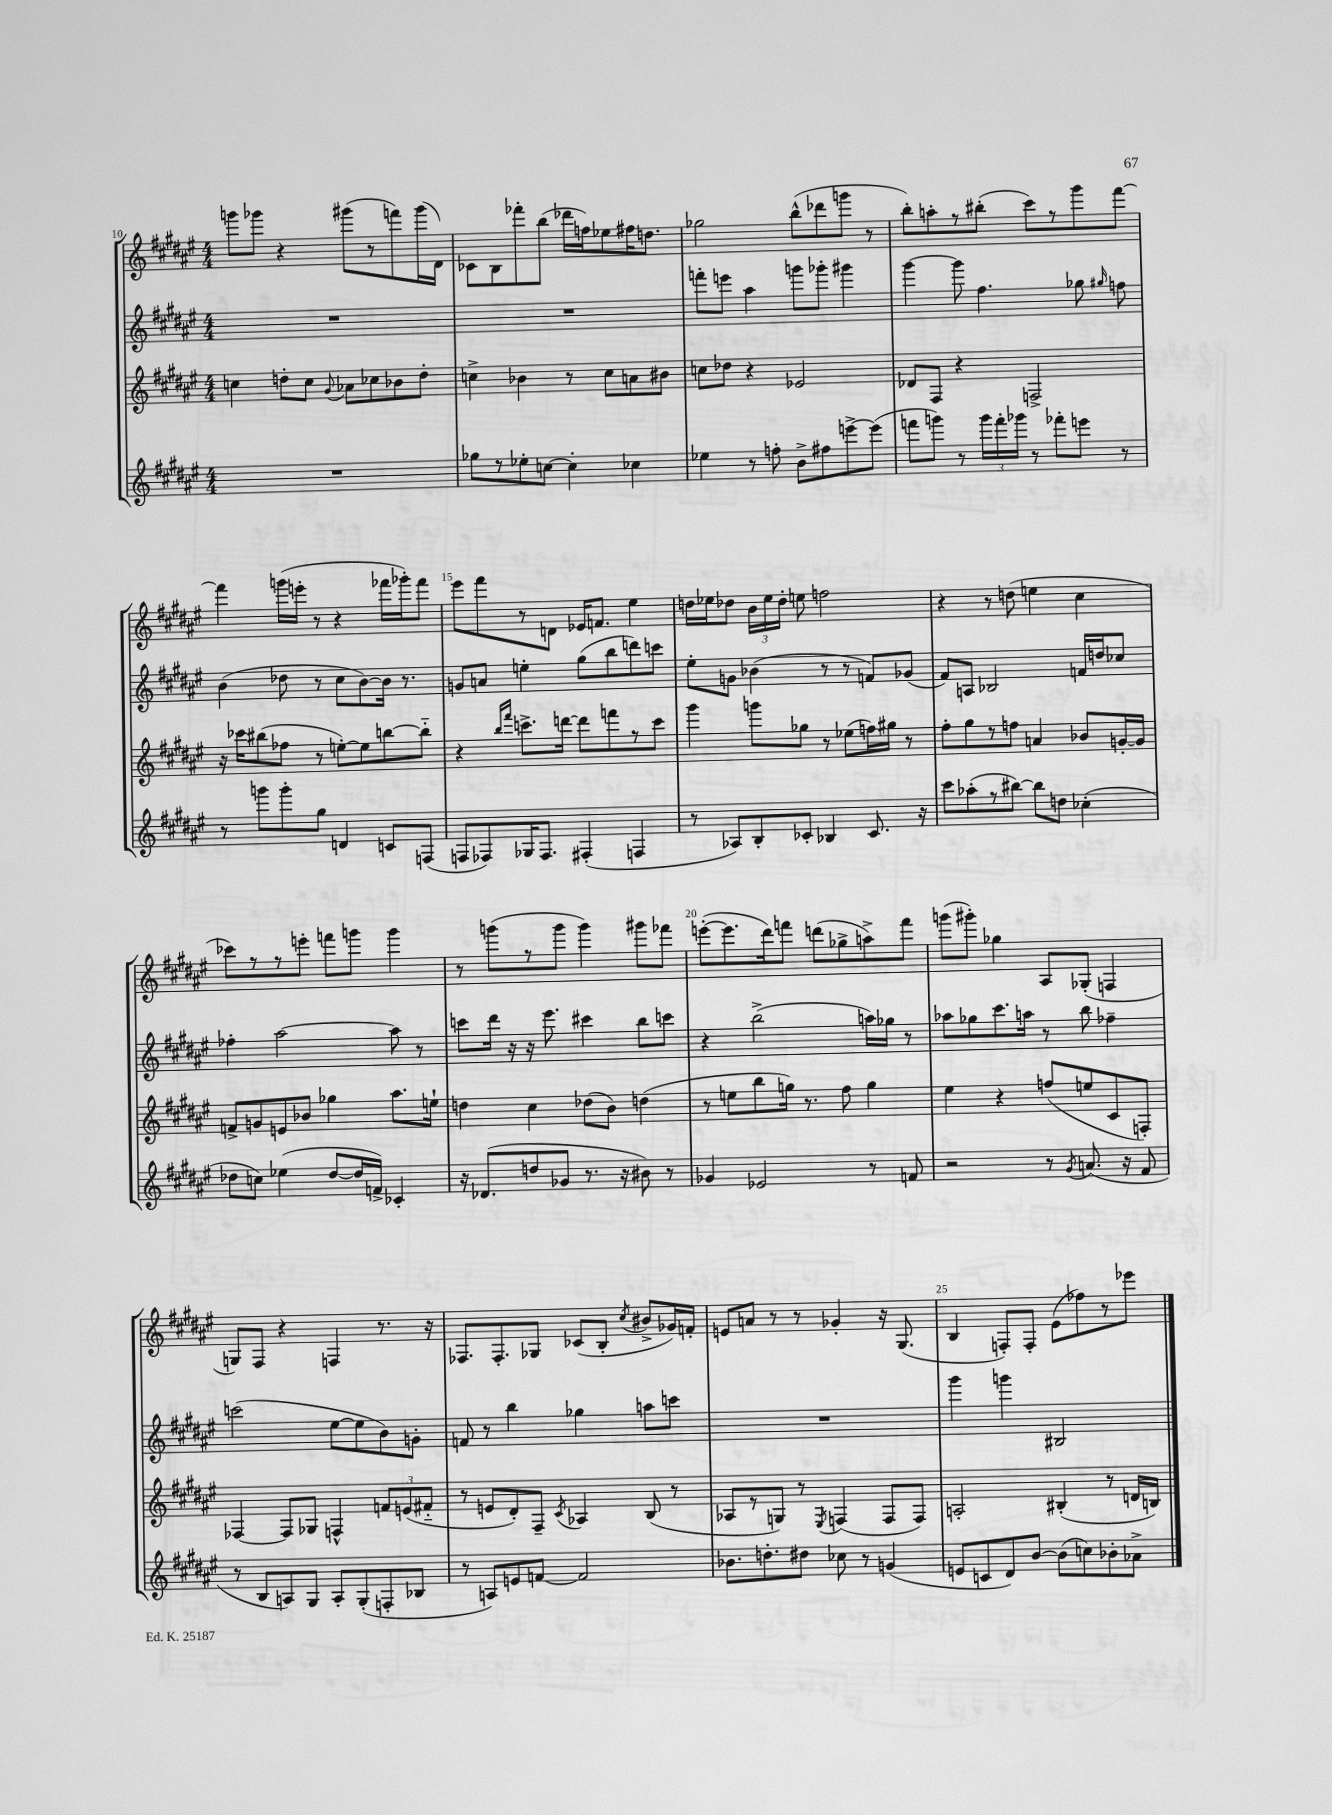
<<
\new StaffGroup <<
\new Staff = "s0" {
    \clef treble \key fis \major \numericTimeSignature \time 4/4
    \autoBeamOff g'''8[ ges'''8] r4 gis'''8[( r8 f'''8) gis'''16( dis'16]) |
    ces'8[ b8 fes'''8-. b''8]( des'''16[ f''16) ees''8 fis''16 d''8.] |
    ges''2 b''8[-^( des'''8 g'''8] r8 |
    b''8[-.) a''8-. r8 bis''8]-.( cis'''8[) r8 gis'''8 fis'''8]~ |
    fis'''4 g'''16[( e'''16]-. r8 r4 fes'''16[ ges'''16-.) fes'''8] |
    eis'''8[ fis'''8 r8 d'8] ees'16[ f'8.] eis''4 |
    d''16[ ees''16 des''8] \tuplet 3/2 { b'16[ ees''16 des''16]-. } e''8 f''2 |
    r4 r8 d''8( e''4 cis''4 |
    ces'''8[) r8 r8 e'''8]-. f'''8[ g'''8] g'''4 |
    r8 g'''8[( r8 g'''8] g'''4) gis'''8[ fes'''8] |
    e'''8[~-.( e'''8. dis'''16) f'''8] d'''8[( ges''8-> a''8->) f'''8] |
    g'''8[( gis'''8]-.) ges''4 ais8[ ges8]-.( f4 |
    g8[) fis8] r4 f4 r8. r16 |
    fes8.[ fes8.-. ges8] ces'8[( b8]-. \acciaccatura { cis''8 } bis'8[-> ges'16) f'16]-. |
    e'8[ a'8] r8 r8 ges'4-. r16 gis8.( |
    b4 f8[-.) f8]-. eis'8[( fes''8) r8 ees'''8] \bar "|." |
}
\new Staff = "s1" {
    \clef treble \key fis \major \numericTimeSignature \time 4/4
    \autoBeamOff R1 |
    R1 |
    f'''8[-. e'''8] ais''4 g'''8[ ges'''8]-. gis'''4 |
    gis'''4~ gis'''8 fis''4. ges''8 \grace { gis''16 } f''8 |
    b'4( des''8 r8 cis''8[ b'8~) b'16] r8. |
    g'8[ a'8] e''4-. gis''8[( b''8 d'''8) c'''8] |
    eis''8[-. g'8] bes'4( r8 r8 f'8[) ges'8]( |
    fis'8[) a8] bes2 f'16[ d''16 ces''8] |
    fes''4-. ais''2~ ais''8 r8 |
    c'''8[ dis'''16] r16 r16 eis'''8. cis'''4 b''8[ c'''8] |
    r4 b''2->( a''16[) ges''16] r8 |
    aes''8[ ges''8 cis'''8. a''16] r8 b''8 fes''4-- |
    c'''2( eis''8[~ eis''8 b'8) g'8]-. |
    f'8 r8 b''4 ges''4 a''8[ c'''8] |
    R1 |
    gis'''4 g'''4 bis2 \bar "|." |
}
\new Staff = "s2" {
    \clef treble \key fis \major \numericTimeSignature \time 4/4
    \autoBeamOff c''4 d''8[-. c''8] \appoggiatura { gis'8 } aes'8[ ces''8 bes'8 d''8]-. |
    c''4-> bes'4 r8 c''8[ a'8 bis'8] |
    c''8[ des''8] r4 ees'2 |
    des'8[ fis8] r4 f2-> |
    r16 ces'''16[ bis''8( fes''8] r8 e''8[~-.) e''8 b''8~ b''8]-_ |
    r4 \grace { b''16[ fis'''16] } c'''8.[-> d'''16]~ d'''8[ f'''8 r8 c'''8] |
    gis'''4 g'''8[ ges''8] r8 ees''8[( f''16) gis''16] r8 |
    fis''8[-. gis''8 r8 f''8] a'4 bes'8[ g'16~-. g'16] |
    f'8[-> g'8 e'8 bes'8] ges''4 ais''8.[ e''16]-! |
    d''4 cis''4 des''8[( b'8]) d''4( |
    r8 e''8[ b''8 g''16]) r8. fis''8 g''4 |
    eis''4 r4 f''8[( e''8 cis'8 f8]-.) |
    fes4~ fes8[ ges8] f4-^ \tuplet 3/2 { f'8[ e'8( fis'8]-_ } |
    r8 e'8[ dis'8-.) fis8]-- \acciaccatura { cis'8 } aes4 b8( r8 |
    aes8[ r8 g8]) r8 \acciaccatura { eis8 } f4( f8[ f8]) |
    a2-. bis4-.( r8 d'16[ b16]) \bar "|." |
}
\new Staff = "s3" {
    \clef treble \key fis \major \numericTimeSignature \time 4/4
    \autoBeamOff R1 |
    ges''8[ r8 ees''8-. c''8]~ c''4-. ces''4 |
    ees''4 r8 f''8-. b'8[-> fis''8 e'''8~-> e'''8]( |
    f'''8[ g'''8]) r8 \tuplet 3/2 { g'''16[ f'''16-. ges'''16] } r8 fes'''8[-. e'''8] r8 |
    r8 g'''8[ g'''8-. gis''8] d'4 c'8[ f8]( |
    f8[ fes8) ges16 fes8.] fis4-.( f4 |
    r8 aes8[) b8-. ces'8]-. bes4 ces'8. r16 |
    cis'''8[ aes''8-.( r8 bis''8]~) bis''8[ d''8] ces''4-.( |
    des''8[ c''8]) ees''4( des''8[~ des''16 f'16]->) ces'4-. |
    r16 des'8.[( d''8 ges'8] r8. r16 bis'8) r8 |
    ges'4 ees'2 r8 f'8 |
    r2 r8 \acciaccatura { gis'8 } a'8.( r16 fis'8 |
    r8 b8[ a8) gis8] a8[-. gis8-.( f8-. bes8] |
    r8 a8[) e'8 f'8]~ f'2 |
    bes'8.[ d''8.-. dis''8] ces''8 r8 g'4( |
    e'8[ c'8 dis'8) b'8]~ b'8[( c''8) bes'8-. aes'8]-> \bar "|." |
}
>>
>>
\layout { \context { \Score currentBarNumber = #10 \override BarNumber.break-visibility = ##(#f #t #t) barNumberVisibility = #(every-nth-bar-number-visible 5) } }
